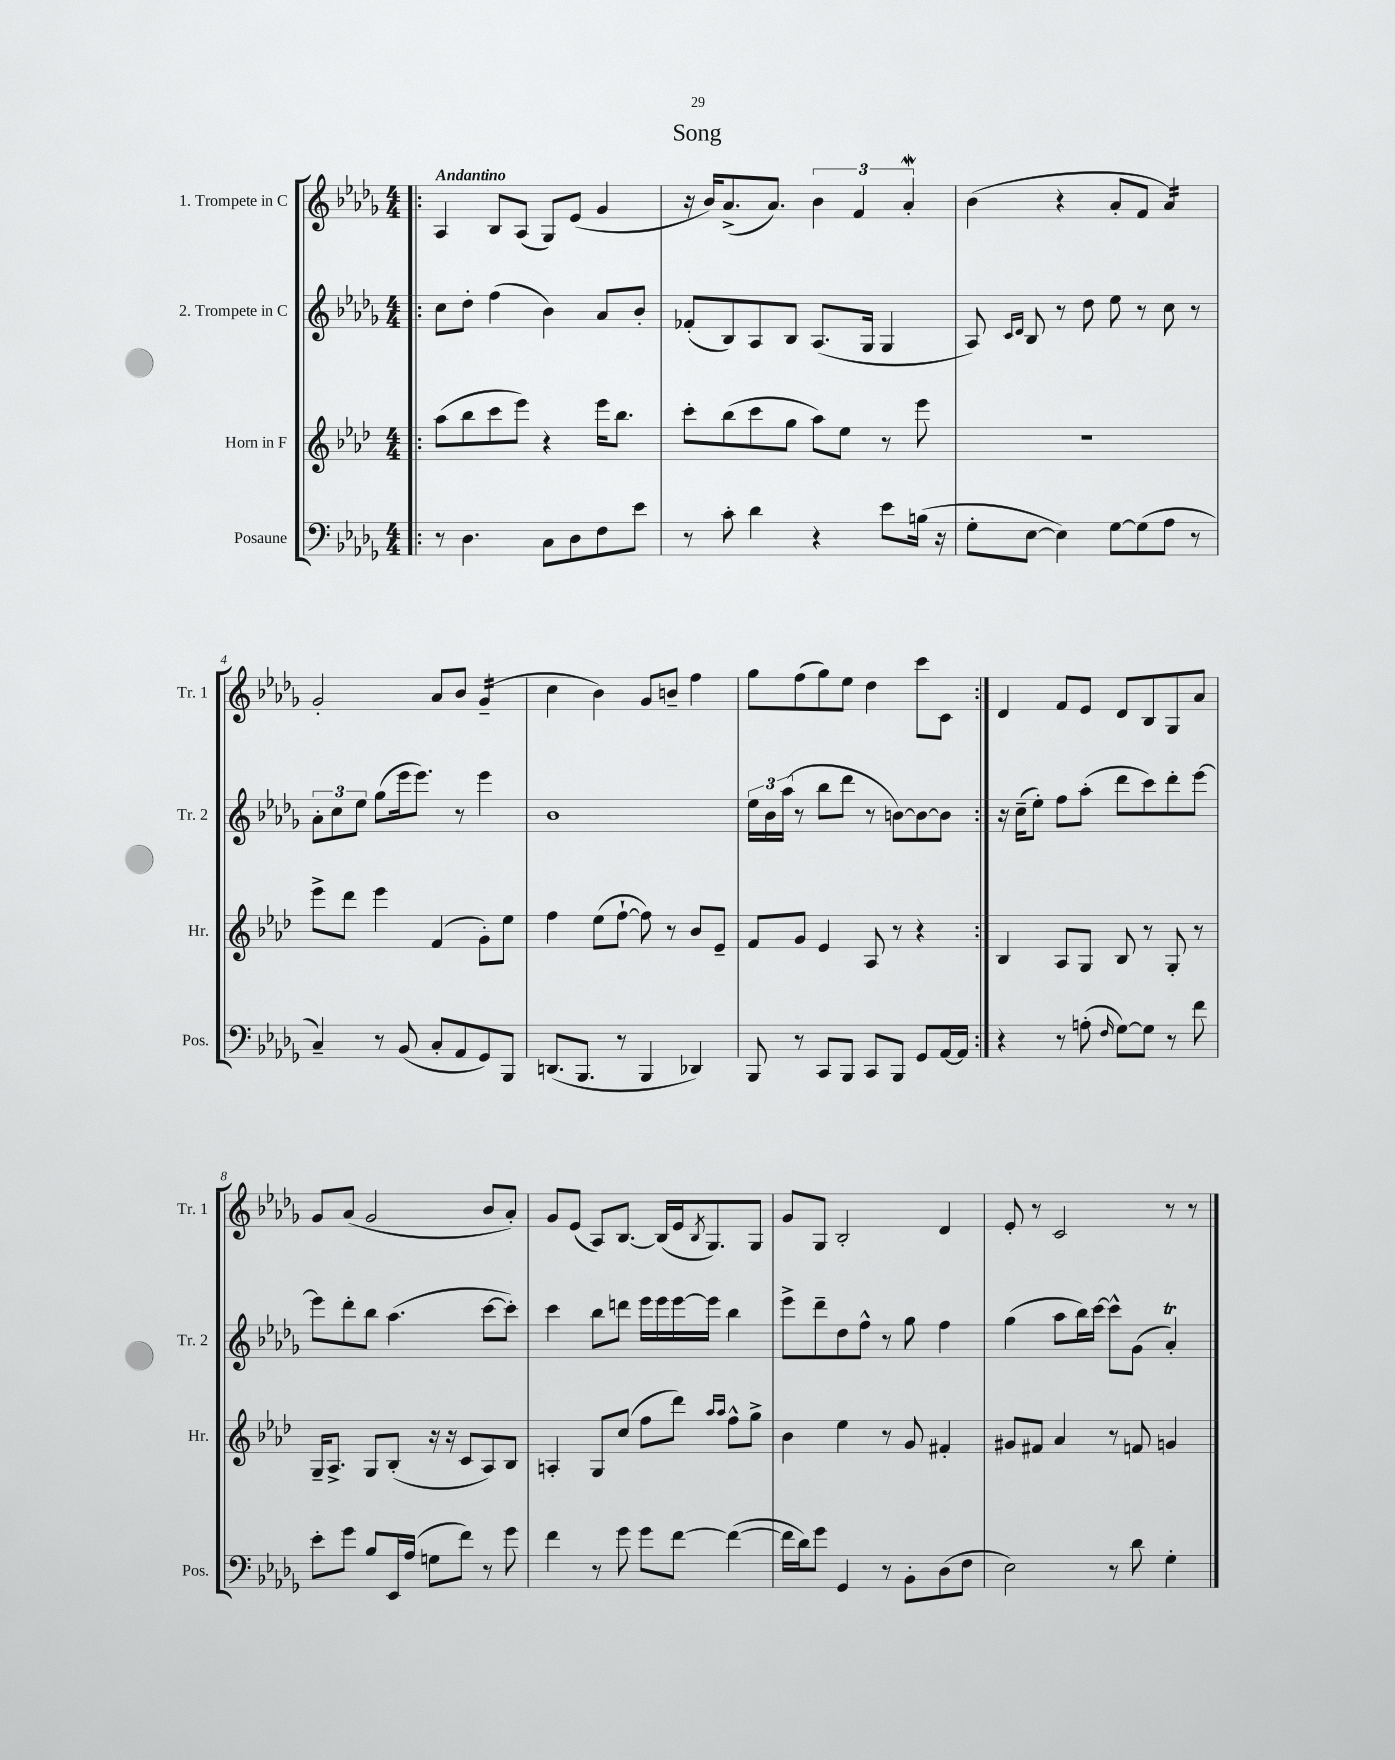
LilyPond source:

\header { title = "Song" }
<<
\new StaffGroup <<
\new Staff = "s0" \with { instrumentName = "1. Trompete in C" shortInstrumentName = "Tr. 1" } {
    \clef treble \key des \major \numericTimeSignature \time 4/4 \tempo "Andantino"
    \repeat volta 2 { \bar ".|:" aes4 bes8 aes8( ges8) ees'8( ges'4 |
    r16 bes'16) aes'8.->( aes'8.) \tuplet 3/2 { bes'4 f'4 aes'4-.\mordent } |
    bes'4( r4 aes'8-. f'8 aes'4:16) |
    ges'2-. aes'8 bes'8 ges'4:16--( |
    c''4 bes'4) ges'8 b'8-- f''4 |
    ges''8 f''8( ges''8) ees''8 des''4 c'''8 c'8 | }
    des'4 f'8 ees'8 des'8 bes8 ges8 aes'8 |
    ges'8 aes'8( ges'2 bes'8 aes'8-.) |
    ges'8 ees'8( aes8) bes8.~ bes16( ees'16 \acciaccatura { bes8 } ges8.) ges8 |
    ges'8 ges8 bes2-. des'4 |
    ees'8-. r8 c'2 r8 r8 \bar "|." |
}
\new Staff = "s1" \with { instrumentName = "2. Trompete in C" shortInstrumentName = "Tr. 2" } {
    \clef treble \key des \major \numericTimeSignature \time 4/4
    \repeat volta 2 { \bar ".|:" c''8 des''8-. f''4( bes'4) aes'8 bes'8-. |
    fes'8-.( bes8) aes8 bes8 aes8.( ges16 ges4 |
    aes8) \grace { c'16 des'16 } bes8 r8 des''8 ees''8 r8 c''8 r8 |
    \tuplet 3/2 { aes'8-. c''8 ees''8 } ges''8( ees'''16 ees'''8.) r8 ees'''4 |
    bes'1 |
    \tuplet 3/2 { ees''16 bes'16 aes''16( } r8 bes''8 des'''8 r8 b'8~) b'8~ b'8 | }
    r16 c''16--( ees''8-.) f''8 aes''8-.( des'''8 c'''8) des'''8-. ees'''8~ |
    ees'''8 des'''8-. bes''8 aes''4.( c'''8~ c'''8-.) |
    c'''4 bes''8 d'''8 ees'''16 ees'''16 ees'''16~ ees'''16 bes''4 |
    ees'''8-> des'''8-- des''8 f''8-^ r8 ges''8 f''4 |
    ges''4( aes''8 bes''16) c'''16~ c'''8-^ ges'8( aes'4-.\trill) \bar "|." |
}
\new Staff = "s2" \with { instrumentName = "Horn in F" shortInstrumentName = "Hr." } {
    \clef treble \key aes \major \numericTimeSignature \time 4/4
    \repeat volta 2 { \bar ".|:" aes''8( bes''8 c'''8 ees'''8) r4 ees'''16 bes''8. |
    c'''8-. bes''8( c'''8 g''8 aes''8) ees''8 r8 ees'''8 |
    r1 |
    ees'''8-> des'''8 ees'''4 f'4( g'8-.) ees''8 |
    f''4 ees''8( f''8~-! f''8) r8 bes'8 ees'8-- |
    f'8 g'8 ees'4 aes8 r8 r4 | }
    bes4 aes8 g8 bes8 r8 g8-. r8 |
    g16-- aes8.-> g8 bes8-.( r16 r16 c'8 aes8) bes8 |
    a4-. g8 c''8( f''8 des'''8) \grace { aes''16 aes''16 } f''8-^ g''8-> |
    bes'4 ees''4 r8 g'8 fis'4-. |
    gis'8 fis'8 aes'4 r8 f'8 g'4 \bar "|." |
}
\new Staff = "s3" \with { instrumentName = "Posaune" shortInstrumentName = "Pos." } {
    \clef bass \key des \major \numericTimeSignature \time 4/4
    \repeat volta 2 { \bar ".|:" r8 des4. c8 des8 f8 ees'8 |
    r8 c'8-. des'4 r4 ees'8 b16( r16 |
    ges8-. ees8~ ees4) ges8~ ges8( aes8 r8 |
    c4--) r8 bes,8( c8-. aes,8 ges,8) bes,,8 |
    d,8.( bes,,8. r8 bes,,4 des,4) |
    bes,,8 r8 c,8 bes,,8 c,8 bes,,8 ges,8 aes,16~ aes,16 | }
    r4 r8 a8-.( \grace { f16 } ges8~) ges8 r8 f'8 |
    ees'8-. ges'8 bes8 ees,16 aes16( g8 f'8) r8 ges'8 |
    f'4 r8 ges'8 ges'8 f'8~ f'4~( |
    f'16 des'16) ges'8 ges,4 r8 bes,8-. des8( f8 |
    ees2) r8 des'8 ges4-. \bar "|." |
}
>>
>>
